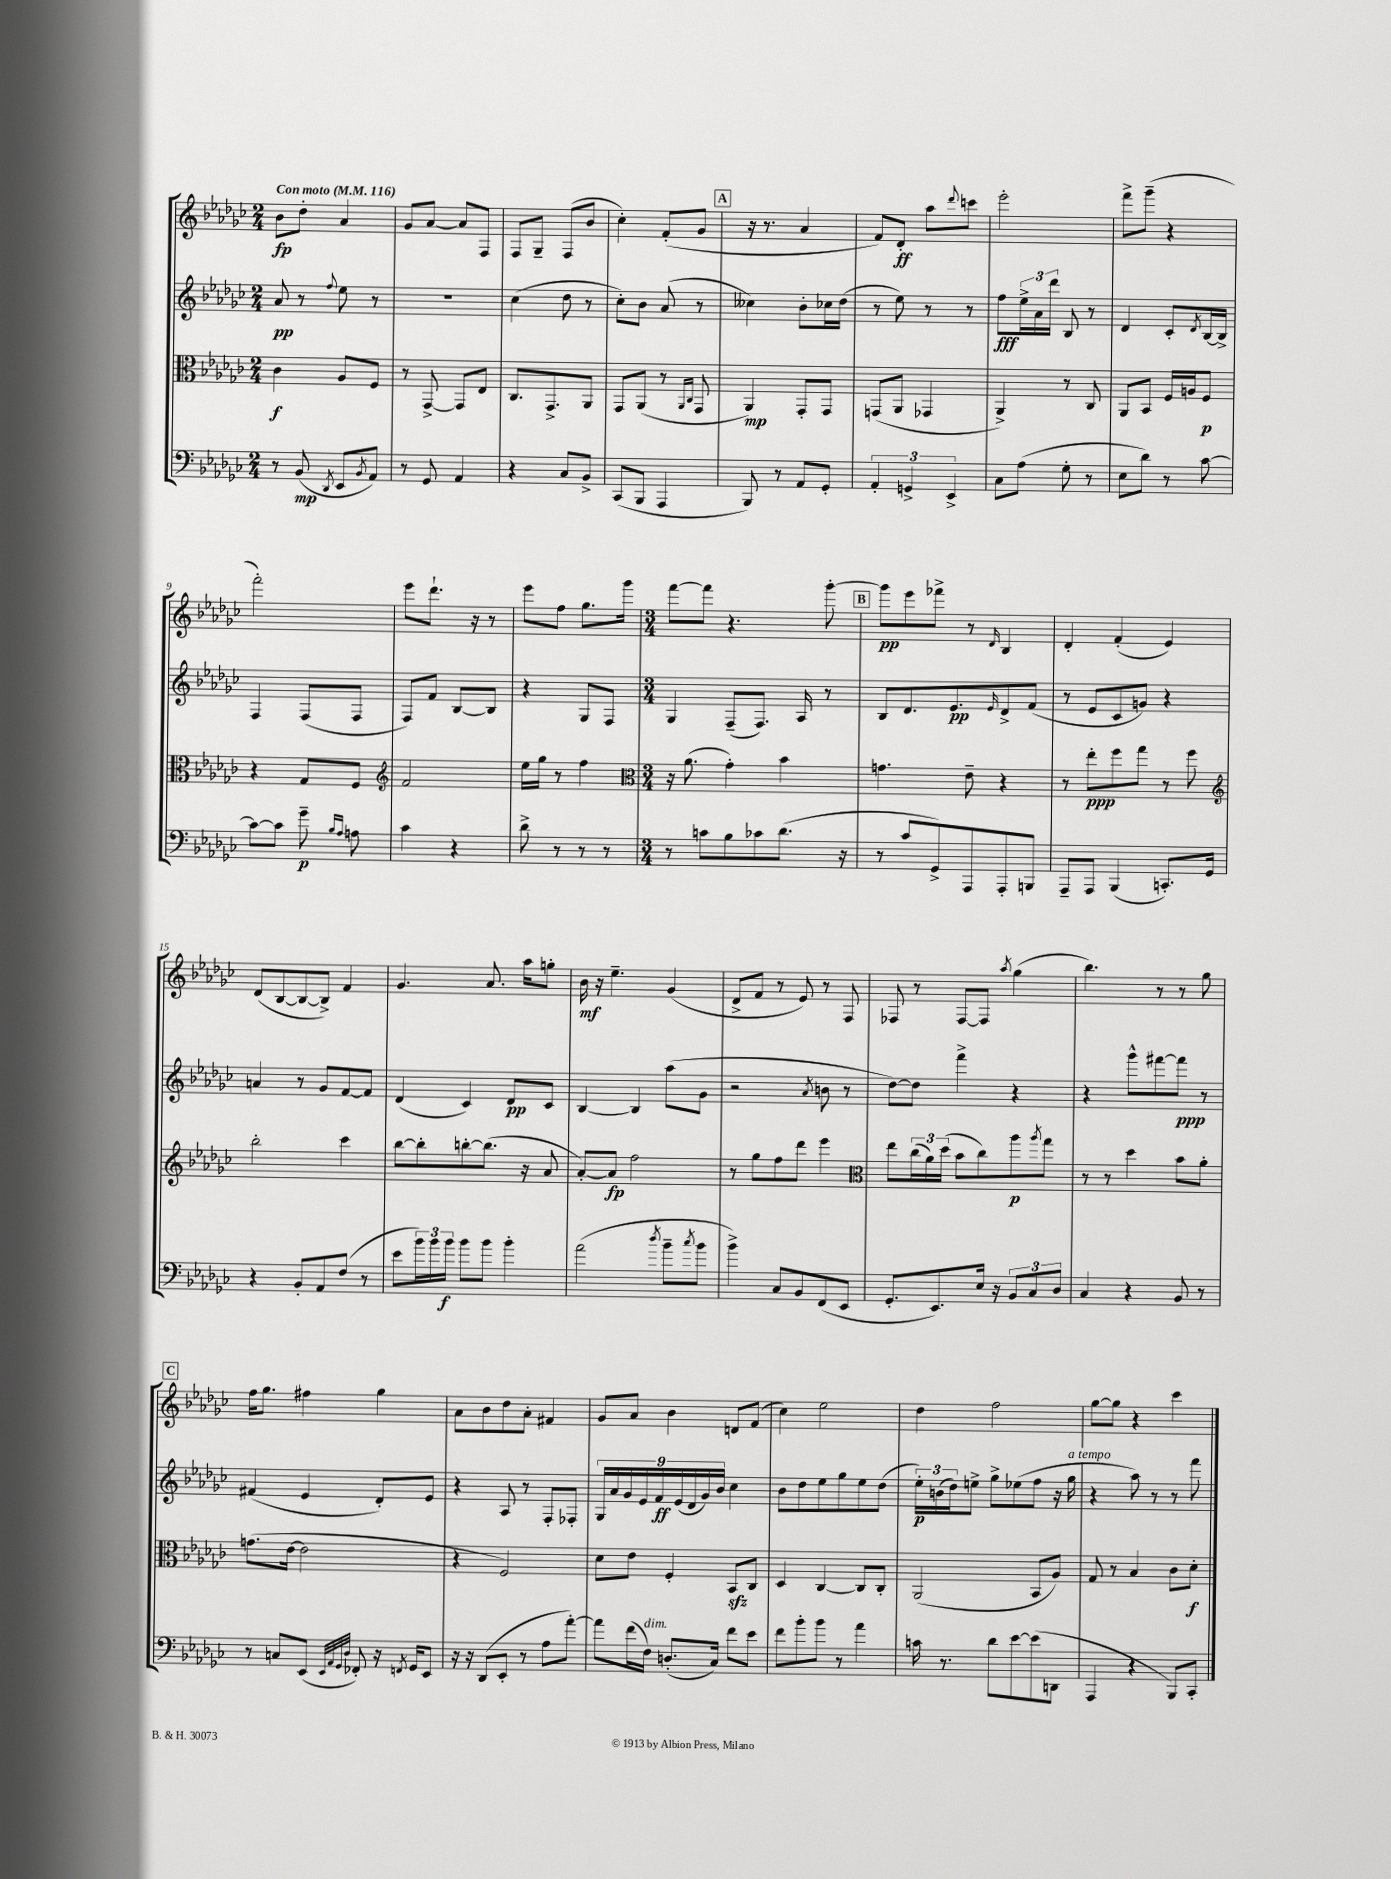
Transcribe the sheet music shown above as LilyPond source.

<<
\new StaffGroup <<
\new Staff = "s0" {
    \clef treble \key ges \major \numericTimeSignature \time 2/4 \tempo "Con moto" 4 = 116
    bes'8\fp des''8-. aes'4 |
    ges'8 aes'8~ aes'8 f8 |
    f8 ges8-- f8( bes'8 |
    ces''4-.) f'8-.( ges'8 |
    \mark \markup { \box "A" } r16 r8. aes'4 |
    f'8) des'8-.\ff aes''8 \appoggiatura { des'''8 } c'''8 |
    ees'''2-. |
    f'''8-> ges'''8--( r4 |
    f'''2-.) |
    ees'''8 des'''8.-! r16 r8 |
    ees'''8 f''8 ges''8. ges'''16 |
    \numericTimeSignature \time 3/4 f'''8~ f'''8 r4. ges'''8~-. |
    \mark \markup { \box "B" } ges'''8\pp ees'''8 fes'''8-> r8 \grace { des'16 } bes4 |
    des'4-. f'4-.( ees'4) |
    des'8( bes8~ bes8~ bes8->) f'4 |
    ges'4. aes'8. aes''16 g''8-. |
    bes'16\mf r16 ees''4.-- ges'4( |
    des'8-> f'8 r8 ees'8) r8 f8 |
    fes8 r8 fes8~ fes8 \acciaccatura { aes''8 } ges''4( |
    bes''4.) r8 r8 ges''8 |
    \mark \markup { \box "C" } f''16 ges''8. fis''4 ges''4 |
    aes'8 bes'8 des''8 aes'8-. fis'4 |
    ges'8 aes'8 bes'4 d'8 f'8( |
    ces''4) ees''2 |
    des''4 f''2 |
    ges''8~ ges''8 r4 ces'''4 \bar "|." |
}
\new Staff = "s1" {
    \clef treble \key ges \major \numericTimeSignature \time 2/4
    aes'8\pp r8 \appoggiatura { f''8 } ees''8 r8 |
    r2 |
    ces''4( des''8 r8 |
    ces''8-.) bes'8 aes'8( r8 |
    \mark \markup { \box "A" } ceses''4) bes'8-. ces''16 des''16( |
    r8 ees''8) r8 r8 |
    f''8\fff \tuplet 3/2 { ees''16-> aes'16 des'''16 } bes8 r8 |
    des'4 ces'8-. \acciaccatura { des'8 } bes16~ bes16-> |
    f4 f8( f8 |
    f8) f'8 bes8~ bes8 |
    r4 ges8 f8 |
    \numericTimeSignature \time 3/4 ges4 f8--( f8.) aes16 r8 |
    \mark \markup { \box "B" } bes8 des'8. ees'8.\pp \grace { ees'16 } des'8-> f'8( |
    r8 ees'8 ces'8 g'8) r4 |
    a'4 r8 ges'8 f'8~ f'8 |
    des'4( ces'4) des'8\pp ces'8 |
    bes4~ bes4 aes''8( ges'8 |
    r2 \acciaccatura { aes'8 } b'8 r8 |
    des''8~) des''8 f'''4-> r4 |
    r4 ges'''8-^ fis'''8~ fis'''8\ppp r8 |
    \mark \markup { \box "C" } fis'4( ees'4 des'8-.) ees'8 |
    r4 aes8 r8 f8-. fes8-. |
    \tuplet 9/8 { ges16 aes'16 ges'16 ees'16 f'16\ff ees'16( des'16 ges'16) bes'16 } ces''4 |
    bes'8 des''8 ees''8 ges''8 ees''8 des''8( |
    \tuplet 3/2 { ees''16-.\p) b'16( des''16) } e''8-> ges''8-> ees''8( f''8 r16 ges''16^\markup { \italic "a tempo" } |
    r4 aes''8) r8 r8 f'''8 \bar "|." |
}
\new Staff = "s2" {
    \clef alto \key ges \major \numericTimeSignature \time 2/4
    ces'4\f aes8 f8 |
    r8 ges,8~-> ges,8 ees8 |
    ces8. ges,8.-> aes,8 |
    ges,8 aes,8( r8 \grace { aes,16 ces16 } ges,8 |
    \mark \markup { \box "A" } aes,4\mp) ges,8-. ges,8 |
    g,8( aes,8 ges,4 |
    aes,4->) r8 ces8 |
    aes,8 bes,8 f16 a16 f8\p |
    r4 ges8 f8 |
    \clef treble f'2 |
    ees''16 ges''16 r8 f''4 |
    \numericTimeSignature \time 3/4 \clef alto r16 aes'8.( ges'4-.) bes'4 |
    \mark \markup { \box "B" } g'4. ees'8-- r4 |
    r8 ees''8-.\ppp f''8 ges''8 r8 f''8 |
    \clef treble bes''2-. ces'''4 |
    bes''8~ bes''8-. b''8~-. b''8.( r16 aes'8 |
    aes'8~-.) aes'8\fp f''2 |
    r8 ges''8 f''8 des'''8 ees'''4 |
    \clef alto ees''8 \tuplet 3/2 { ces''16( aes'16) des''16( } bes'8 ces''8) aes''8\p \acciaccatura { aes''8 } ges''8 |
    r8 r8 des''4 bes'8 aes'8-. |
    \mark \markup { \box "C" } g'8.( ees'16~ ees'2 |
    r4 f2) |
    des'8 ees'8 f4-. bes,8\sfz ces8 |
    des4 ces4~ ces8 ces8-. |
    aes,2( bes,8 aes8) |
    ges8 r8 bes4 ces'8 des'8-.\f \bar "|." |
}
\new Staff = "s3" {
    \clef bass \key ges \major \numericTimeSignature \time 2/4
    r8 bes,8\mp( \acciaccatura { des,8 } ees,8 \acciaccatura { bes,8 } aes,8) |
    r8 ges,8 aes,4 |
    r4 ces8 bes,8-> |
    ces,8( bes,,8 aes,,4 |
    \mark \markup { \box "A" } bes,,8) r8 aes,8 ges,8-. |
    \tuplet 3/2 { aes,4-. g,4-> ees,4-> } |
    ces8 aes8( ges8-. r8 |
    ees8 des'8) r8 ces'8~ |
    ces'8~ ces'8 ges'8--\p \grace { bes16 aes16 } a8 |
    ces'4 r4 |
    des'8-> r8 r8 r8 |
    \numericTimeSignature \time 3/4 r8 c'8 bes8 ces'8 des'8.( r16 |
    \mark \markup { \box "B" } r8 ces'8 ges,8->) aes,,8 aes,,8-. b,,8 |
    aes,,8-- aes,,8 bes,,4( c,8.-.) ges,16 |
    r4 bes,8-. aes,8 f8( r8 |
    ees'8 \tuplet 3/2 { bes'16) bes'16 bes'16\f } bes'8 bes'8 bes'4-. |
    aes'2( \acciaccatura { des''8 } bes'8-- \acciaccatura { ces''8 } bes'8 |
    bes'4->) ces8 bes,8 f,8( ees,8 |
    ges,8.-. ees,8.) ees16 r16 \tuplet 3/2 { bes,8 ces8 des8 } |
    ces4 r4 bes,8 r8 |
    \mark \markup { \box "C" } r8 c8 ees,8( \grace { ees,32 aes,32 ges,32 des32 } fes,8-.) r16 \acciaccatura { f,8 } ges,16 ees,8 |
    r16 r16 des,8( ees,8-. r8 aes8 aes'8~-.) |
    aes'8 f'16( f16^\markup { \italic "dim." }) d8.-.( ces16) f'8 ees'8 |
    f'8 bes'8-. bes'8 r8 aes'4 |
    c'16 r8. des'8 ees'8~ ees'8( d,8 |
    aes,,4 r4 bes,,8) ces,8-. \bar "|." |
}
>>
>>
